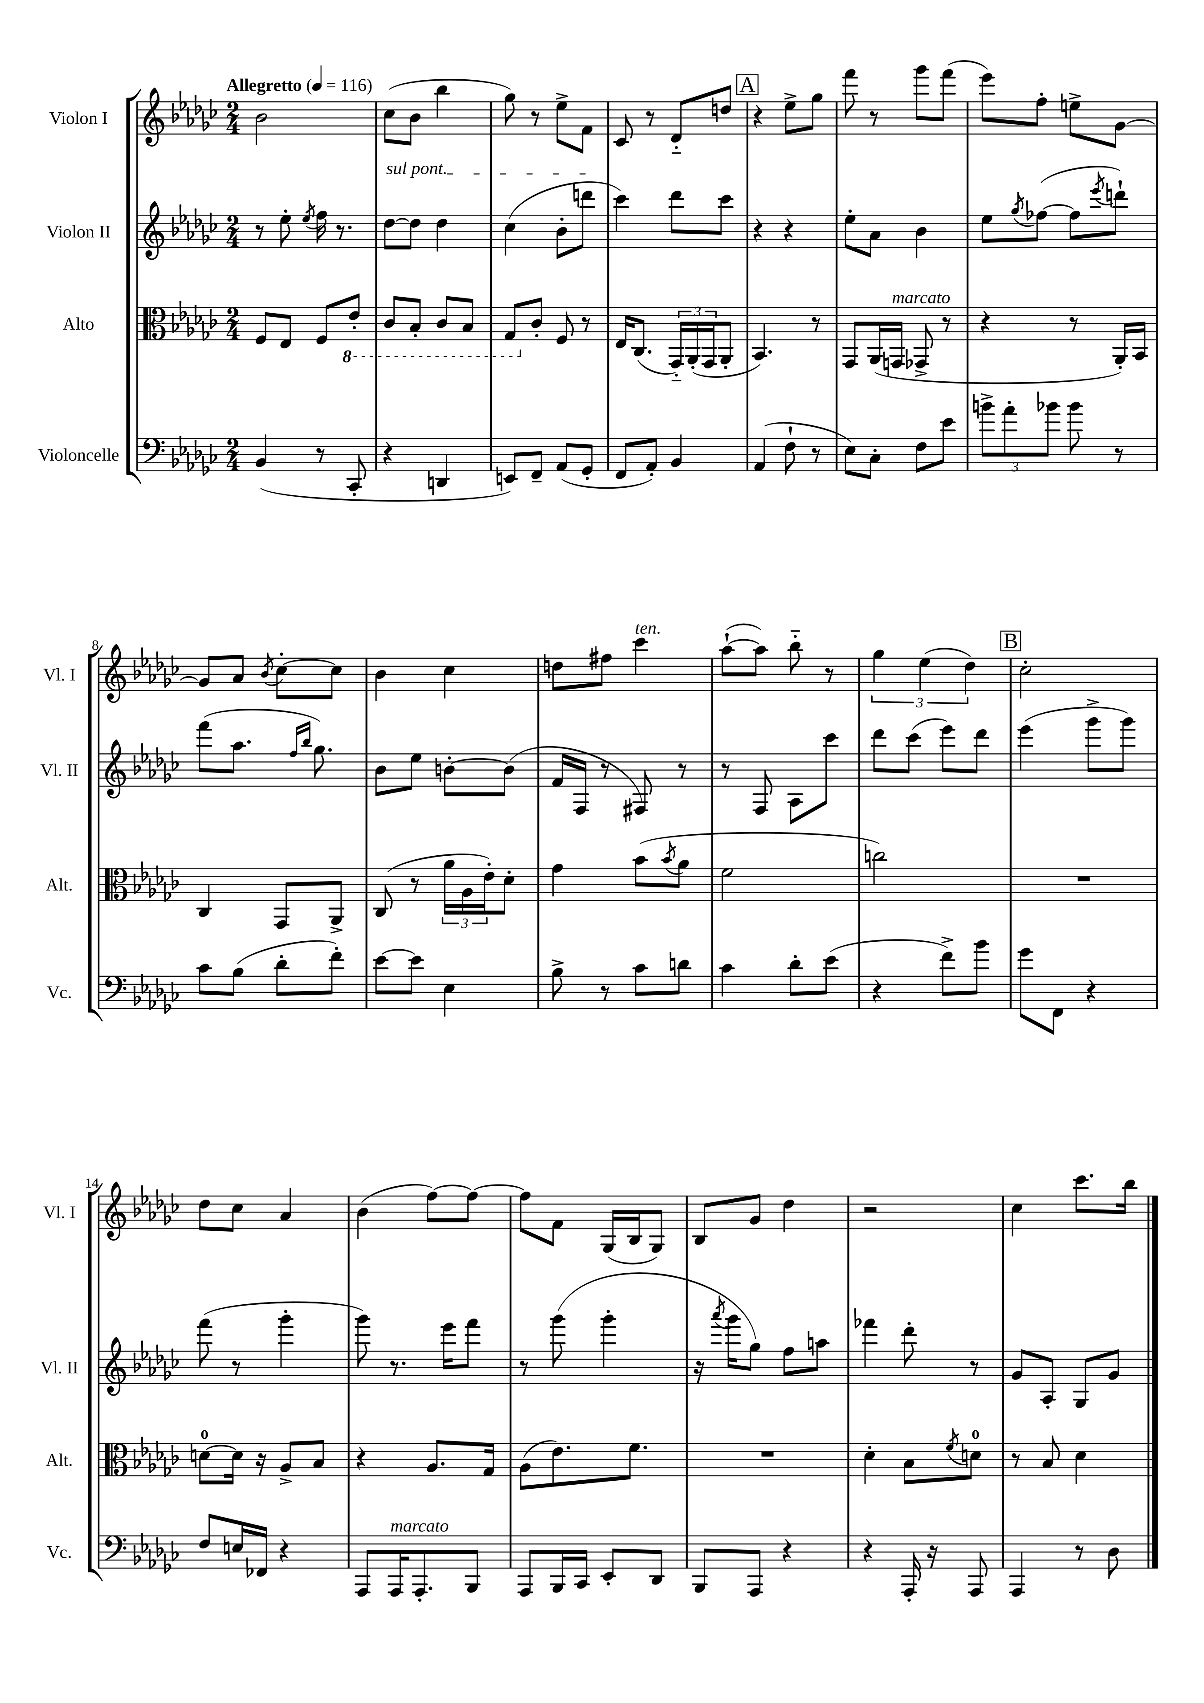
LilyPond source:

<<
\new StaffGroup <<
\new Staff = "s0" \with { instrumentName = "Violon I" shortInstrumentName = "Vl. I" } {
    \clef treble \key ges \major \numericTimeSignature \time 2/4 \tempo "Allegretto" 4 = 116
    bes'2 |
    ces''8( bes'8 bes''4 |
    ges''8) r8 ees''8-> f'8 |
    ces'8 r8 des'8-_ d''8 |
    \mark \markup { \box "A" } r4 ees''8-> ges''8 |
    f'''8 r8 ges'''8 f'''8( |
    ees'''8) f''8-. e''8-> ges'8~ |
    ges'8 aes'8 \acciaccatura { bes'8 } ces''8~-. ces''8 |
    bes'4 ces''4 |
    d''8 fis''8 ces'''4^\markup { \italic "ten." } |
    aes''8~-!( aes''8) bes''8-_ r8 |
    \tuplet 3/2 { ges''4 ees''4( des''4) } |
    \mark \markup { \box "B" } ces''2-. |
    des''8 ces''8 aes'4 |
    bes'4( f''8~) f''8~ |
    f''8 f'8 ges16( bes16 ges8) |
    bes8 ges'8 des''4 |
    r2 |
    ces''4 ces'''8. bes''16 \bar "|." |
}
\new Staff = "s1" \with { instrumentName = "Violon II" shortInstrumentName = "Vl. II" } {
    \clef treble \key ges \major \numericTimeSignature \time 2/4
    r8 ees''8-. \acciaccatura { ees''8 } f''16 r8. |
    \once \override TextSpanner.bound-details.left.text = \markup { \italic "sul pont." } des''8~\startTextSpan des''8 des''4 |
    ces''4( bes'8-. d'''8\stopTextSpan |
    ces'''4) des'''8 ces'''8 |
    \mark \markup { \box "A" } r4 r4 |
    ees''8-. aes'8 bes'4 |
    ees''8 \acciaccatura { ges''8 } fes''8~( fes''8 \acciaccatura { ees'''8 } d'''8-!) |
    f'''8( aes''8. \grace { f''16 bes''16 } ges''8.) |
    bes'8 ees''8 b'8~-. b'8( |
    f'16 f16 r8 fis8) r8 |
    r8 f8 aes8 ces'''8 |
    des'''8 ces'''8( ees'''8) des'''8 |
    \mark \markup { \box "B" } ees'''4( ges'''8-> ges'''8) |
    f'''8( r8 ges'''4-. |
    ges'''8) r8. ees'''16 f'''8 |
    r8 ges'''8( ges'''4-. |
    r16 \acciaccatura { aes'''8 } ges'''16 ges''8) f''8 a''8 |
    fes'''4 des'''8-. r8 |
    ges'8 aes8-. ges8 ges'8 \bar "|." |
}
\new Staff = "s2" \with { instrumentName = "Alto" shortInstrumentName = "Alt." } {
    \clef alto \key ges \major \numericTimeSignature \time 2/4
    f8 ees8 f8 \ottava #-1 ees8-. |
    ces8 bes,8-. ces8 bes,8 |
    ges,8 \ottava #0 ces'8-. f8 r8 |
    ees16 ces8.( \tuplet 3/2 { ges,16-_) aes,16-.( ges,16 } aes,8-. |
    \mark \markup { \box "A" } bes,4.) r8 |
    ges,8 aes,16( g,16^\markup { \italic "marcato" } ges,8-> r8 |
    r4 r8 aes,16-.) bes,16 |
    ces4 ges,8 aes,8-> |
    ces8( r8 \tuplet 3/2 { aes'16 aes16 ees'16-.) } des'8-. |
    ges'4 bes'8( \acciaccatura { bes'8 } aes'8 |
    f'2 |
    c''2) |
    \mark \markup { \box "B" } R2 |
    d'8-0~ d'16 r16 aes8-> bes8 |
    r4 aes8. ges16 |
    aes8( ees'8.) f'8. |
    R2 |
    des'4-. bes8 \acciaccatura { f'8 } d'8-0 |
    r8 bes8 des'4 \bar "|." |
}
\new Staff = "s3" \with { instrumentName = "Violoncelle" shortInstrumentName = "Vc." } {
    \clef bass \key ges \major \numericTimeSignature \time 2/4
    bes,4( r8 ces,8-. |
    r4 d,4 |
    e,8) f,8-- aes,8( ges,8-. |
    f,8 aes,8-.) bes,4 |
    \mark \markup { \box "A" } aes,4( f8-! r8 |
    ees8) ces8-. f8 ees'8 |
    \tuplet 3/2 { b'8-> aes'8-. bes'8 } bes'8 r8 |
    ces'8 bes8( des'8-. f'8-.) |
    ees'8~ ees'8 ees4 |
    bes8-> r8 ces'8 d'8 |
    ces'4 des'8-. ees'8( |
    r4 f'8->) bes'8 |
    \mark \markup { \box "B" } ges'8 f,8 r4 |
    f8 e16 fes,16 r4 |
    aes,,8 aes,,16^\markup { \italic "marcato" } aes,,8.-. bes,,8 |
    aes,,8 bes,,16 ces,16 ees,8-. des,8 |
    bes,,8 aes,,8 r4 |
    r4 aes,,16-. r16 aes,,8 |
    aes,,4 r8 des8 \bar "|." |
}
>>
>>
